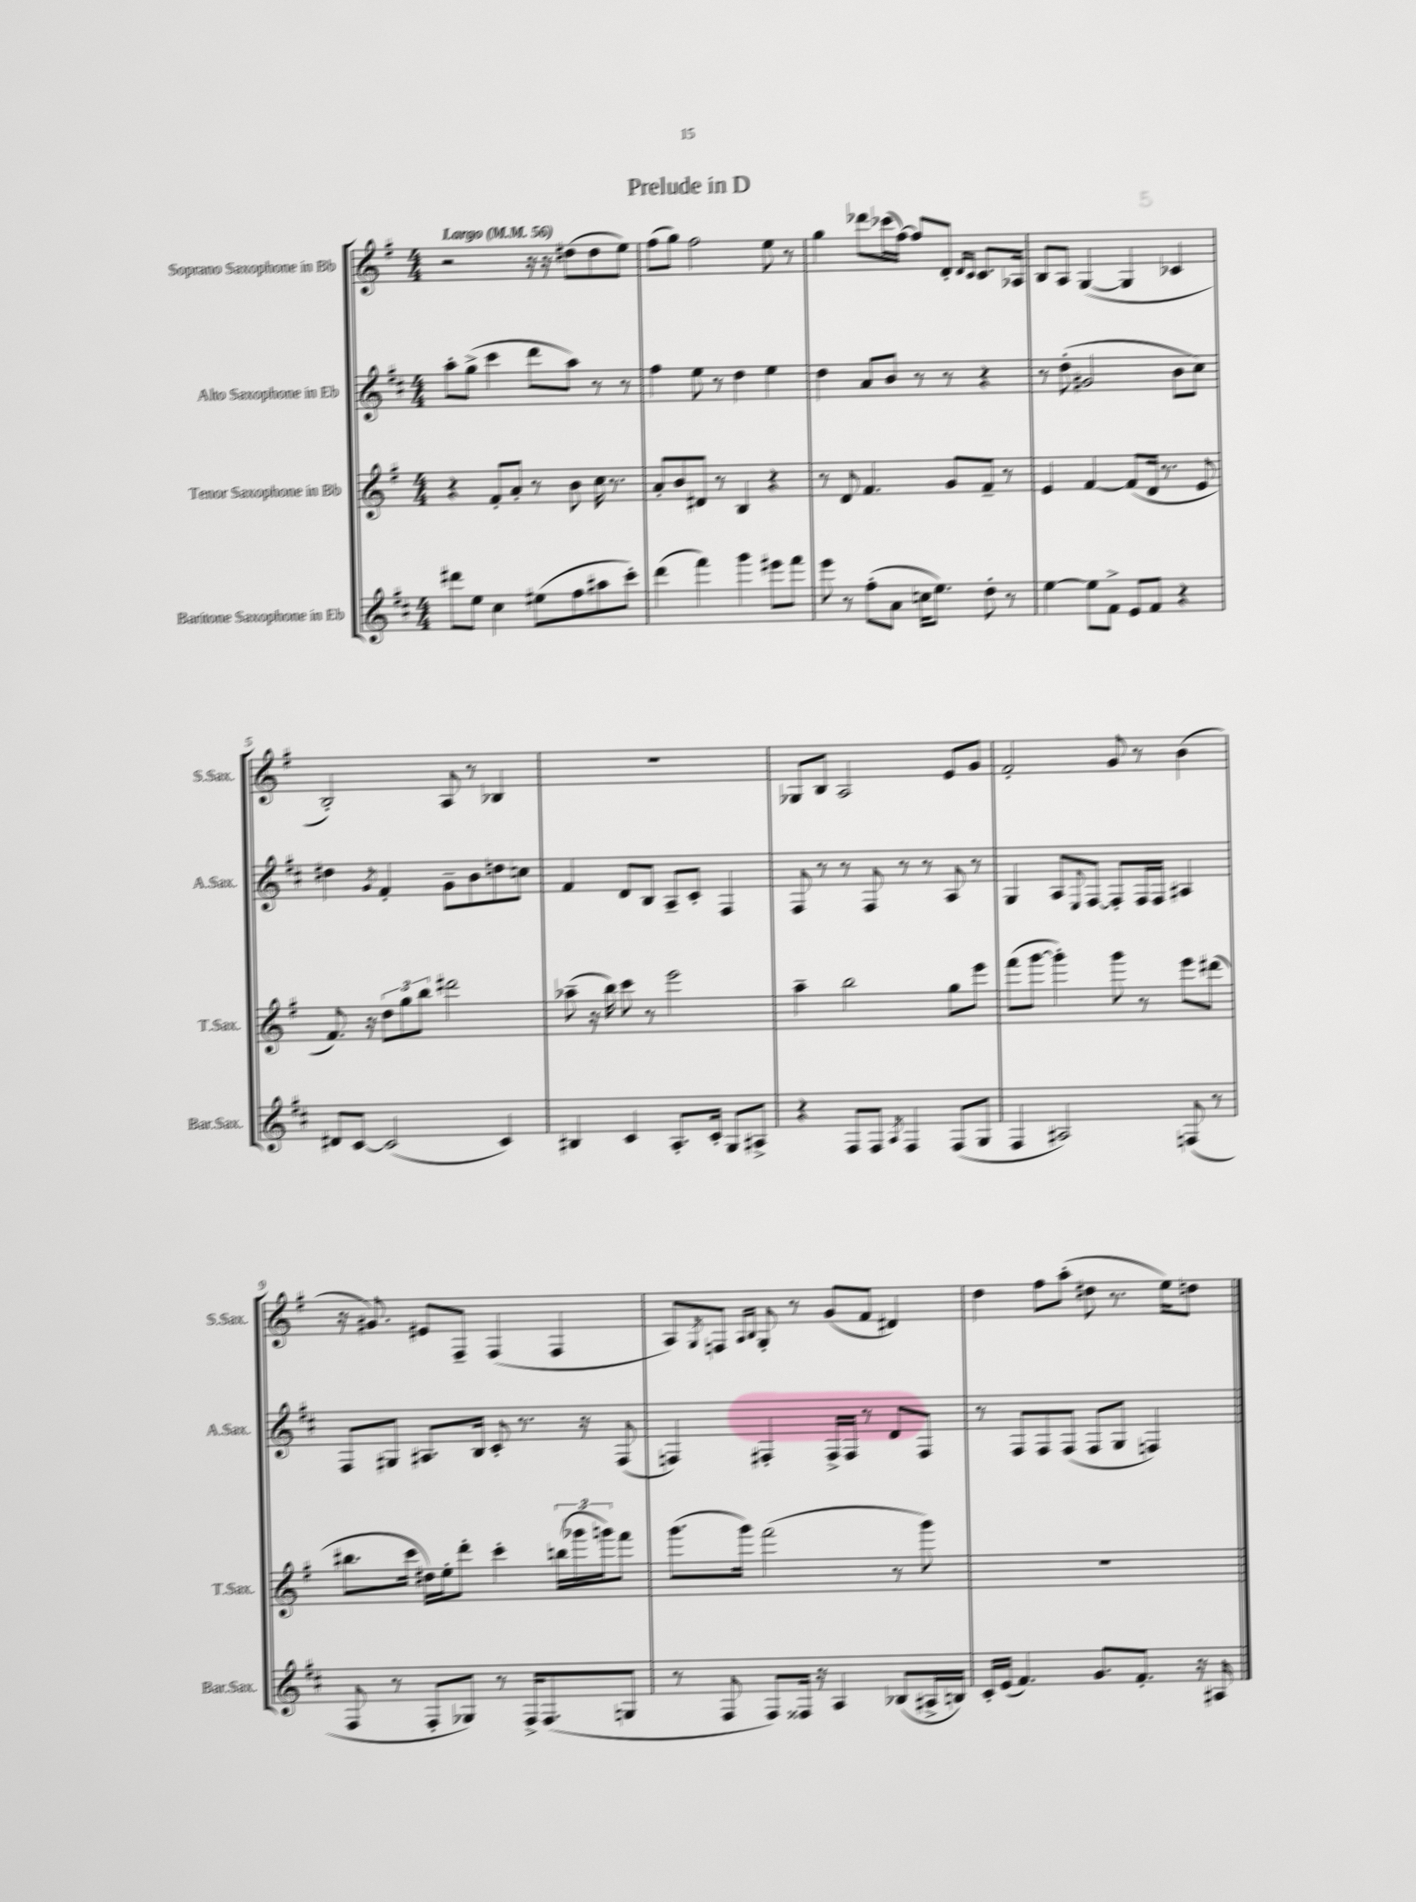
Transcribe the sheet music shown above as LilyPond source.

\header { title = "Prelude in D" }
<<
\new StaffGroup <<
\new Staff = "s0" \with { instrumentName = "Soprano Saxophone in Bb" shortInstrumentName = "S.Sax." } {
    \clef treble \key g \major \numericTimeSignature \time 4/4 \tempo "Largo" 4 = 56
    r2 r16 r16 dis''8( dis''8 e''8) |
    fis''8( g''8) fis''2 e''8 r8 |
    g''4 des'''8 ces'''16( fis''16~) fis''8 d'8-. \grace { d'16 c'16 } c'8. aes16 |
    b8 a8 g4~( g4 ces'4 |
    b2-.) a8 r8 bes4 |
    R1 |
    ges8 b8 a2 e'8 g'8 |
    fis'2-. g'8 r8 b'4( |
    r16 gis'8.) eis'8 fis8-- fis4( fis4 |
    a8) \acciaccatura { g8 } f8 \grace { a16 b16 } g8-. r8 g'8( fis'8 dis'4) |
    d''4 fis''8 a''8-.( dis''8 r8. e''16) d''8 \bar "|." |
}
\new Staff = "s1" \with { instrumentName = "Alto Saxophone in Eb" shortInstrumentName = "A.Sax." } {
    \clef treble \key d \major \numericTimeSignature \time 4/4
    a''8-. g''8->( cis'''4 d'''8 a''8) r8 r8 |
    fis''4 e''8 r8 d''4 e''4 |
    d''4 a'8 b'8 r8 r8 r4 |
    r8 d''8-.( gis'2 b'8 cis''8) |
    dis''4 \acciaccatura { g'8 } fis'4-. g'8-- b'8 d''8 c''8 |
    fis'4 d'8 b8 a8-- cis'8-. fis4 |
    fis8 r8 r8 fis8 r8 r8 a8 r8 |
    g4 a8 \appoggiatura { e8 } fis8~ fis8-. fis16 fis16 ais4 |
    fis8 gis8 ais8. b16 cis'8-. r8. r16 fis8( |
    f4) fis4-. fis16-> fis16 r8 d'8 fis8 |
    r8 fis8 fis8 fis8( fis8 g8 f4) \bar "|." |
}
\new Staff = "s2" \with { instrumentName = "Tenor Saxophone in Bb" shortInstrumentName = "T.Sax." } {
    \clef treble \key g \major \numericTimeSignature \time 4/4
    r4 fis'8-. a'8-. r8 b'8 c''16 r8. |
    a'8-. b'8 dis'8 r8 b4 r4 |
    r8 d'8 fis'4. g'8 fis'8-- r8 |
    e'4 fis'4~ fis'8( d'16 r8. e'8 |
    fis'8.) r16 \tuplet 3/2 { d''8 g''8 b''8 } dis'''2 |
    aes''8--( r16 b''16) c'''8 r8 e'''2 |
    a''4-- b''2 g''8 e'''8 |
    fis'''8( g'''8~ g'''4-.) g'''8 r8 e'''8 dis'''8( |
    bis''8. c'''16 dis''16) e''16-. d'''8-. c'''4-. \tuplet 3/2 { b''16( ges'''16 g'''16) } fis'''8 |
    g'''8.( g'''16) fis'''2( r8 g'''8) |
    R1 \bar "|." |
}
\new Staff = "s3" \with { instrumentName = "Baritone Saxophone in Eb" shortInstrumentName = "Bar.Sax." } {
    \clef treble \key d \major \numericTimeSignature \time 4/4
    dis'''8 e''8 cis''4 eis''8( fis''8 ais''8 cis'''8-.) |
    d'''4( fis'''4) g'''4 eis'''8 fis'''8 |
    e'''8 r8 fis''8-.( a'8 c''16 e''8.) d''8-. r8 |
    e''4~ e''8 fis'8-> e'8 fis'8 r4 |
    dis'8 cis'8~ cis'2( cis'4) |
    bis4 cis'4 a8.-. cis'16-. g8 ais8-> |
    r4 fis8 fis8 \acciaccatura { a8 } fis4 fis8( g8 |
    fis4 ais2) f8( r8 |
    fis8 r8 fis8-. ges8) r8 fis16-> fis8.( g8 |
    r8 fis8 fis8) fisis16 r16 a4 bes8( ais16-> b16) |
    cis'16-. e'16( fis'4.) g'8. fis'8.-. r16 ais16 \bar "|." |
}
>>
>>
